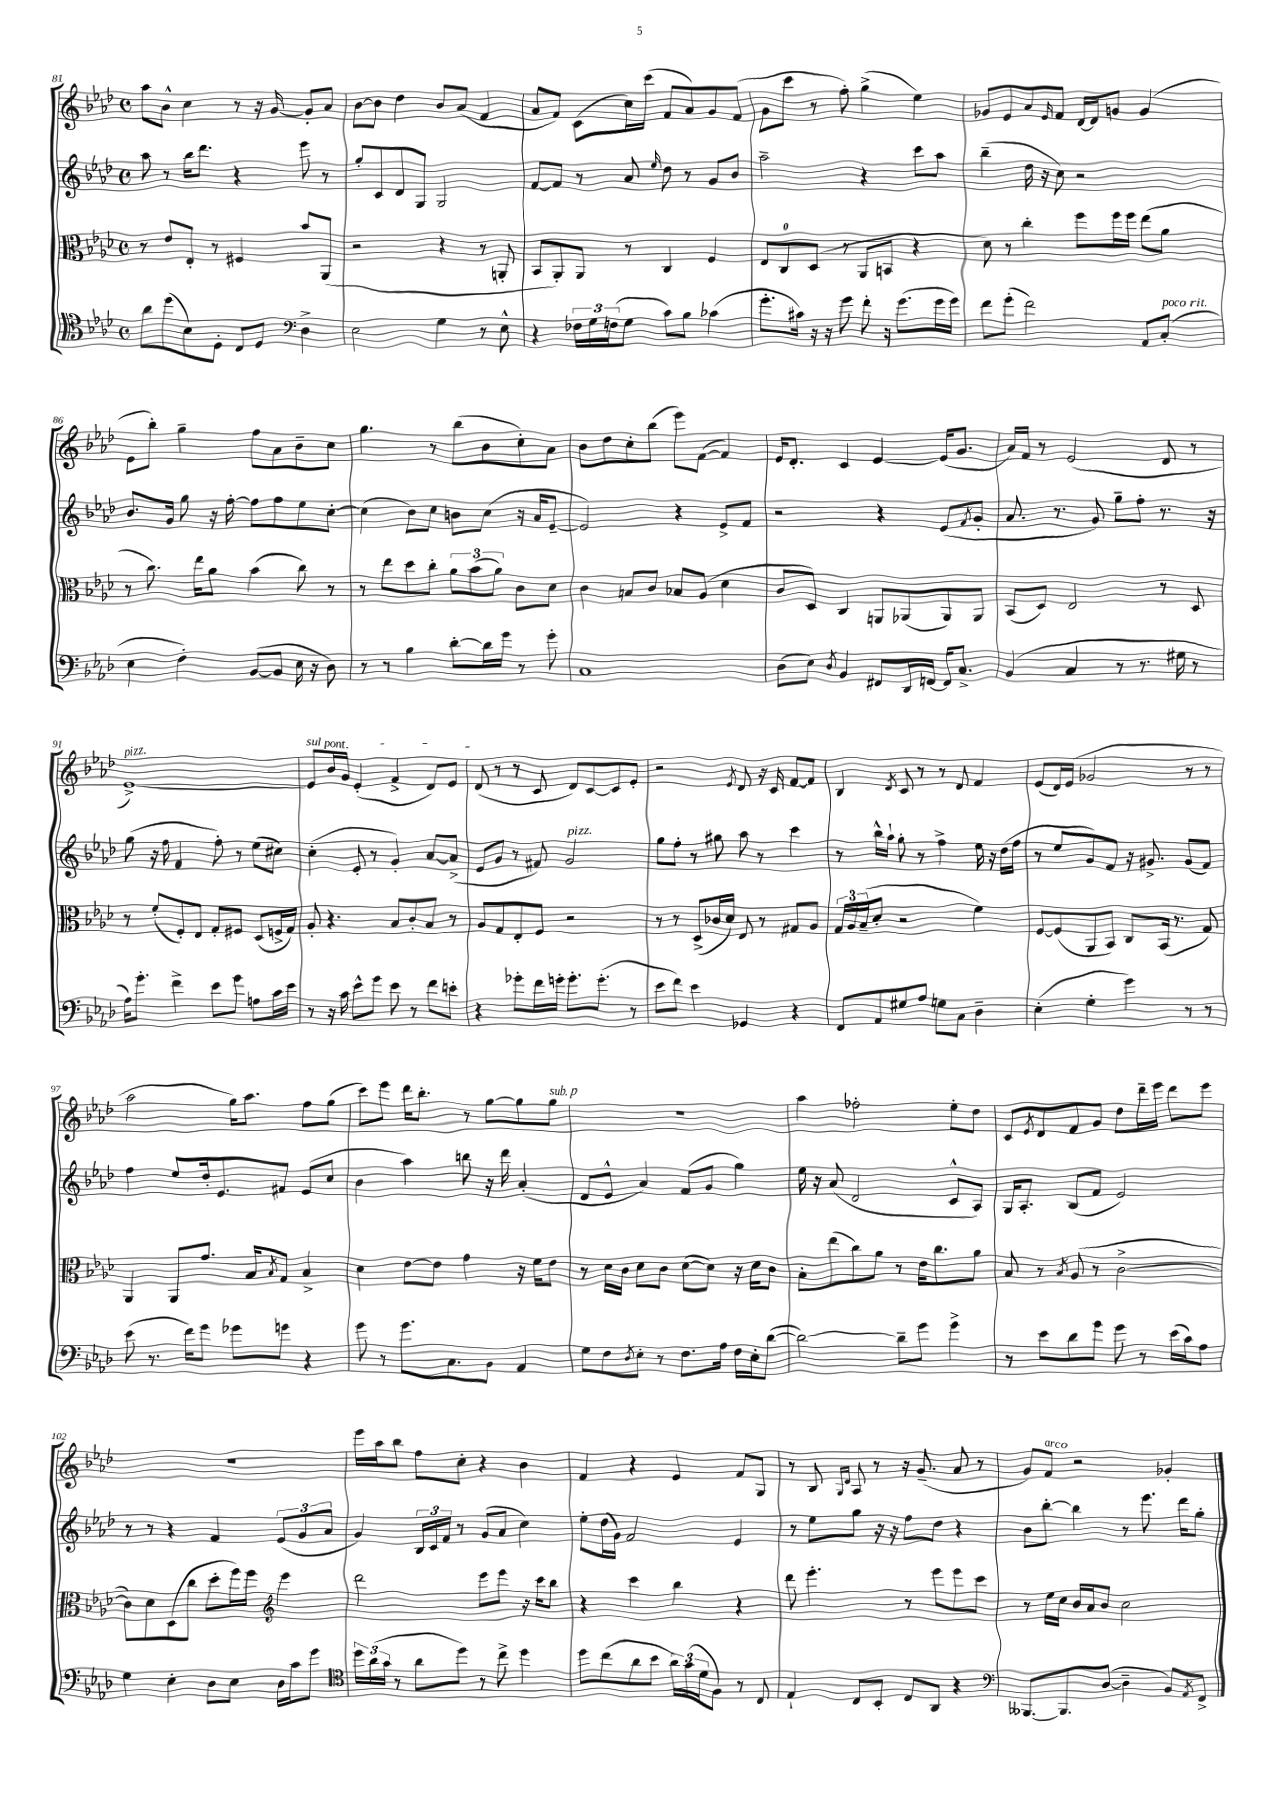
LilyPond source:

<<
\new StaffGroup <<
\new Staff = "s0" {
    \clef treble \key aes \major \defaultTimeSignature \time 4/4
    aes''8 bes'8-^ c''4 r8 r16 g'16~ g'8-. aes'8 |
    bes'8~ bes'8 des''4 bes'8 aes'8( f'4 |
    aes'8 f'8) c'8( c''16) c'''16( f'8 aes'8) g'8 f'8( |
    g'8 c'''8 r8 f''8-.) g''4->( ees''4) |
    ges'8 ees'8 aes'8 \grace { ees'16 } f'8 des'16~ des'16 g'8 g'4( |
    ees'8 bes''8-.) g''4-- f''8 aes'8 bes'8-- c''8 |
    g''4. r8 bes''8( bes'8 c''8-.) aes'8 |
    bes'8 des''8 c''8-. bes''8( ees'''8) f'8~( f'4) |
    ees'16 des'8.-. c'4 ees'4~ ees'16( g'8. |
    aes'16) f'16 r8 ees'2( des'8 r8 |
    ees'1~->^\markup { \italic "pizz." }) |
    \once \override TextSpanner.bound-details.left.text = \markup { \italic "sul pont." } ees'8\startTextSpan bes'16 g'16 ees'4-.( f'4-> des'8) ees'8 |
    des'8\stopTextSpan( r8 r8 c'8 des'8) c'8~ c'8 ees'8-. |
    r2 \acciaccatura { ees'8 } des'8 r16 c'16 f'8~ f'8 |
    bes4 \acciaccatura { des'8 } c'8 r8 r8 des'8 f'4 |
    ees'8( des'16) ees'16( ges'2 r8 r8 |
    aes''2 g''16) aes''8. f''8 g''8( |
    c'''8) ees'''8 des'''16 bes''8.-. r8 g''8~ g''8 g''8^\markup { \italic "sub. p" } |
    r1 |
    aes''4 fes''2-. ees''8-. des''8 |
    c'8 \acciaccatura { ees'8 } des'8 f'8 g'8 des''8 des'''16-- ees'''16 des'''8 ees'''8 |
    R1 |
    ees'''16 aes''16 bes''8 f''8 c''8-. r4 bes'4 |
    f'4 r4 ees'4 f'8 g8 |
    r8 bes8 \grace { g16 des'16 } aes8 r8 r16 g'8.--( aes'8 r8 |
    g'8) f'8^\markup { \italic "arco" } r2 ges'4-. \bar "|." |
}
\new Staff = "s1" {
    \clef treble \key aes \major \defaultTimeSignature \time 4/4
    aes''8 r8 bes''16 des'''8. r4 ees'''8 r8 |
    g''8-. c'8 des'8 g8 g2 |
    f'8~ f'8 r8 aes'8 \grace { ees''16 } des''8 r8 g'8 bes'8 |
    aes''2-- r4 c'''8 aes''8 |
    bes''4--( des''16 r16 c''8) r2 |
    bes'8. g'16 g''8 r16 f''16~-. f''8 f''8 ees''8 c''8~-. |
    c''4( bes'8) c''8 b'8 c''8( r16 aes'16 ees'8~-- |
    ees'2) r4 ees'8-> f'8 |
    r2 r4 ees'8( \acciaccatura { f'8 } g'8-. |
    aes'8. r8. g'8) g''8-- f''8-. r8. r16 |
    g''8( r16 f''16 f'4 f''8-.) r8 ees''8( cis''8) |
    c''4-.( ees'8-. r8 g'4-.) aes'8~ aes'8->( |
    ees'8 g'8 r8 fis'8) g'2^\markup { \italic "pizz." } |
    g''8 f''8-. r8 gis''8 aes''8 r8 c'''4 |
    r8 bes''16-^ aes''16-! g''8-. r8 f''4-> ees''16 r16 des''16( f''16 |
    r8 ees''8 g'8) f'8 r16 gis'8.-> gis'8( f'8) |
    f''4 ees''8 des''16-. ees'8. fis'8 ees'8( c''8 |
    bes'4 aes''4) b''8 r16 des'''16 aes'4-.( |
    des'8 ees'8-^ aes'4) f'8( g'8 g''4) |
    ees''16 r16 aes'8( des'2 c'8-^ aes8) |
    g16 aes8.-. bes8( f'8 ees'2) |
    r8 r8 r4 f'4 \tuplet 3/2 { ees'8( g'8 aes'8 } |
    g'4) \tuplet 3/2 { bes16 c'16 f'16 } r8 g'8( aes'8 c''4) |
    ees''8-. des''16( g'16) f'2 ees'4 |
    r8 ees''8 g''8 r16 r16 f''8 des''8 r4 |
    bes'8 bes''8~-. bes''4 r8 ees'''8. des'''16 g''8-. \bar "|." |
}
\new Staff = "s2" {
    \clef alto \key aes \major \defaultTimeSignature \time 4/4
    r8 ees'8 ees8-. r8 fis4 bes'8 aes,8( |
    r2 r4 r8 a,8-. |
    bes,8 aes,8-.) aes,8 r8 c4 f4 |
    ees8 c8-0 des8( r8 aes,8 b,8 r4 |
    des'8) r8 c''4-. f''8 f''16 f''16 ees''8( aes'8 |
    r8 c''8.) ees''16 aes'8 bes'4( c''8) r8 |
    r8 ees''8 des''8 c''8-. \tuplet 3/2 { aes'8 bes'8( aes'8) } c'8 des'8 |
    c'4 b8 c'8 bes8 aes8( des'4 |
    c'8 des8) c4 a,8 aes,8( aes,8) aes,8 |
    bes,8( des8) ees2 r8 des8 |
    r8 f'8-.( f8-.) ees8 g8-. fis8 des8( f16-> g16) |
    aes8-. r4. bes8 c'8-. bes8 r8 |
    aes8 g8 ees8-. f8 r2 |
    r8 r8 des8->( ces'16 des'16) ees8 r8 gis8 aes8 |
    \tuplet 3/2 { g16 aes16 bes16--( } des'8-. r2 f'4) |
    f8~ f8( aes,8 bes,8) c8 bes,16( r8. g8) |
    aes,4 aes,8 g'8. bes16 \acciaccatura { bes8 } g8 bes4-> |
    des'4 ees'8~ ees'8 g'4 r16 f'16 ees'8 |
    r8 des'16 c'16 des'8 c'8 des'8~( des'8) r16 des'16 c'8 |
    bes8-. ees''8( c''8) aes'8 r8 ees'16 c''8. aes'8 |
    bes8 r8 \acciaccatura { bes8 } aes8( r8 c'2~-> |
    c'8) des'8 des8( c''8 des''8-. f''16) f''16 \clef treble ees'''4 |
    des'''2 ees'''8 ees'''8 r16 c'''16 bes''8 |
    r4 c'''4 bes''4 r4 |
    des'''8 ees'''4.-. r8 ees'''8 ees'''8 c'''8 |
    r8 ees''16 c''16 bes'16 aes'16 bes'8 c''2 \bar "|." |
}
\new Staff = "s3" {
    \clef tenor \key aes \major \defaultTimeSignature \time 4/4
    aes'8 des''8( bes8) des8-. c8 des8 \clef bass des4-> |
    ees2 g4 r8 ees8-^ |
    r4 \tuplet 3/2 { fes16 g16 f16( } g8 c'8) bes8 ces'4( |
    g'8.-. cis'16) r16 r16 g'8 f'8-. r16 g'8.( g'16 g'16) |
    f'8 g'8-.( f'2) aes,8 c8-.^\markup { \italic "poco rit." }( |
    ees4 f4-.) bes,8~( bes,8 ees16 r16 des8) |
    r8 r8 bes4 des'8~-. des'16 g'16 r8 g'8-. |
    c1 |
    des8( ees8) \acciaccatura { des8 } bes,4 fis,8 des,16 f,16~ f,16 c8.-> |
    bes,4( c4 r8 r8. gis16 r8 |
    aes16) g'8.-. f'4-> ees'8 g'8 a8 c'16 ees'16 |
    r8 r16 c'16 ees'8-^ g'8 ees'8 r8 f'8 e'8-. |
    r4 ges'8-. f'16 g'16-. g'8.-. g'8.-.( r8 |
    ees'8 f'8) ees'4 ges,4 r4 |
    f,8 aes,8 gis8 aes8 g8 c8 des4-- |
    ees4-.( g4-. g'4) r8 r8 |
    ees'8( r8. f'16) g'8 ges'8 g'8 r4 |
    g'8 r8 g'8. c8. bes,8 aes,4 |
    g8 f8 \acciaccatura { des8 } ees8-. r8 f8. aes16 f16 ees16-. des'8~( |
    des'2~) des'8-- g'8 g'4-> |
    r8 ees'8 des'8 g'8 g'8 r8 ees'16( c'16) aes8 |
    g4 ees4-. des8 ees8 des16 c'16 g'8 |
    \clef tenor \tuplet 3/2 { des''16 aes'16( g'16 } r8 aes'8 des''8) r8 c''8-> des''4 |
    des''8 c''8( aes'8 bes'8 \tuplet 3/2 { aes'16) g'16( des'16 } f8) r8 c8 |
    ees4-! c8 bes,8-. c8 aes,8 r4 |
    \clef bass beses,,8.~ beses,,8. des8~( des4-- bes,8) \acciaccatura { aes,8 } f,8-> \bar "|." |
}
>>
>>
\layout { \context { \Score currentBarNumber = #81 } }
